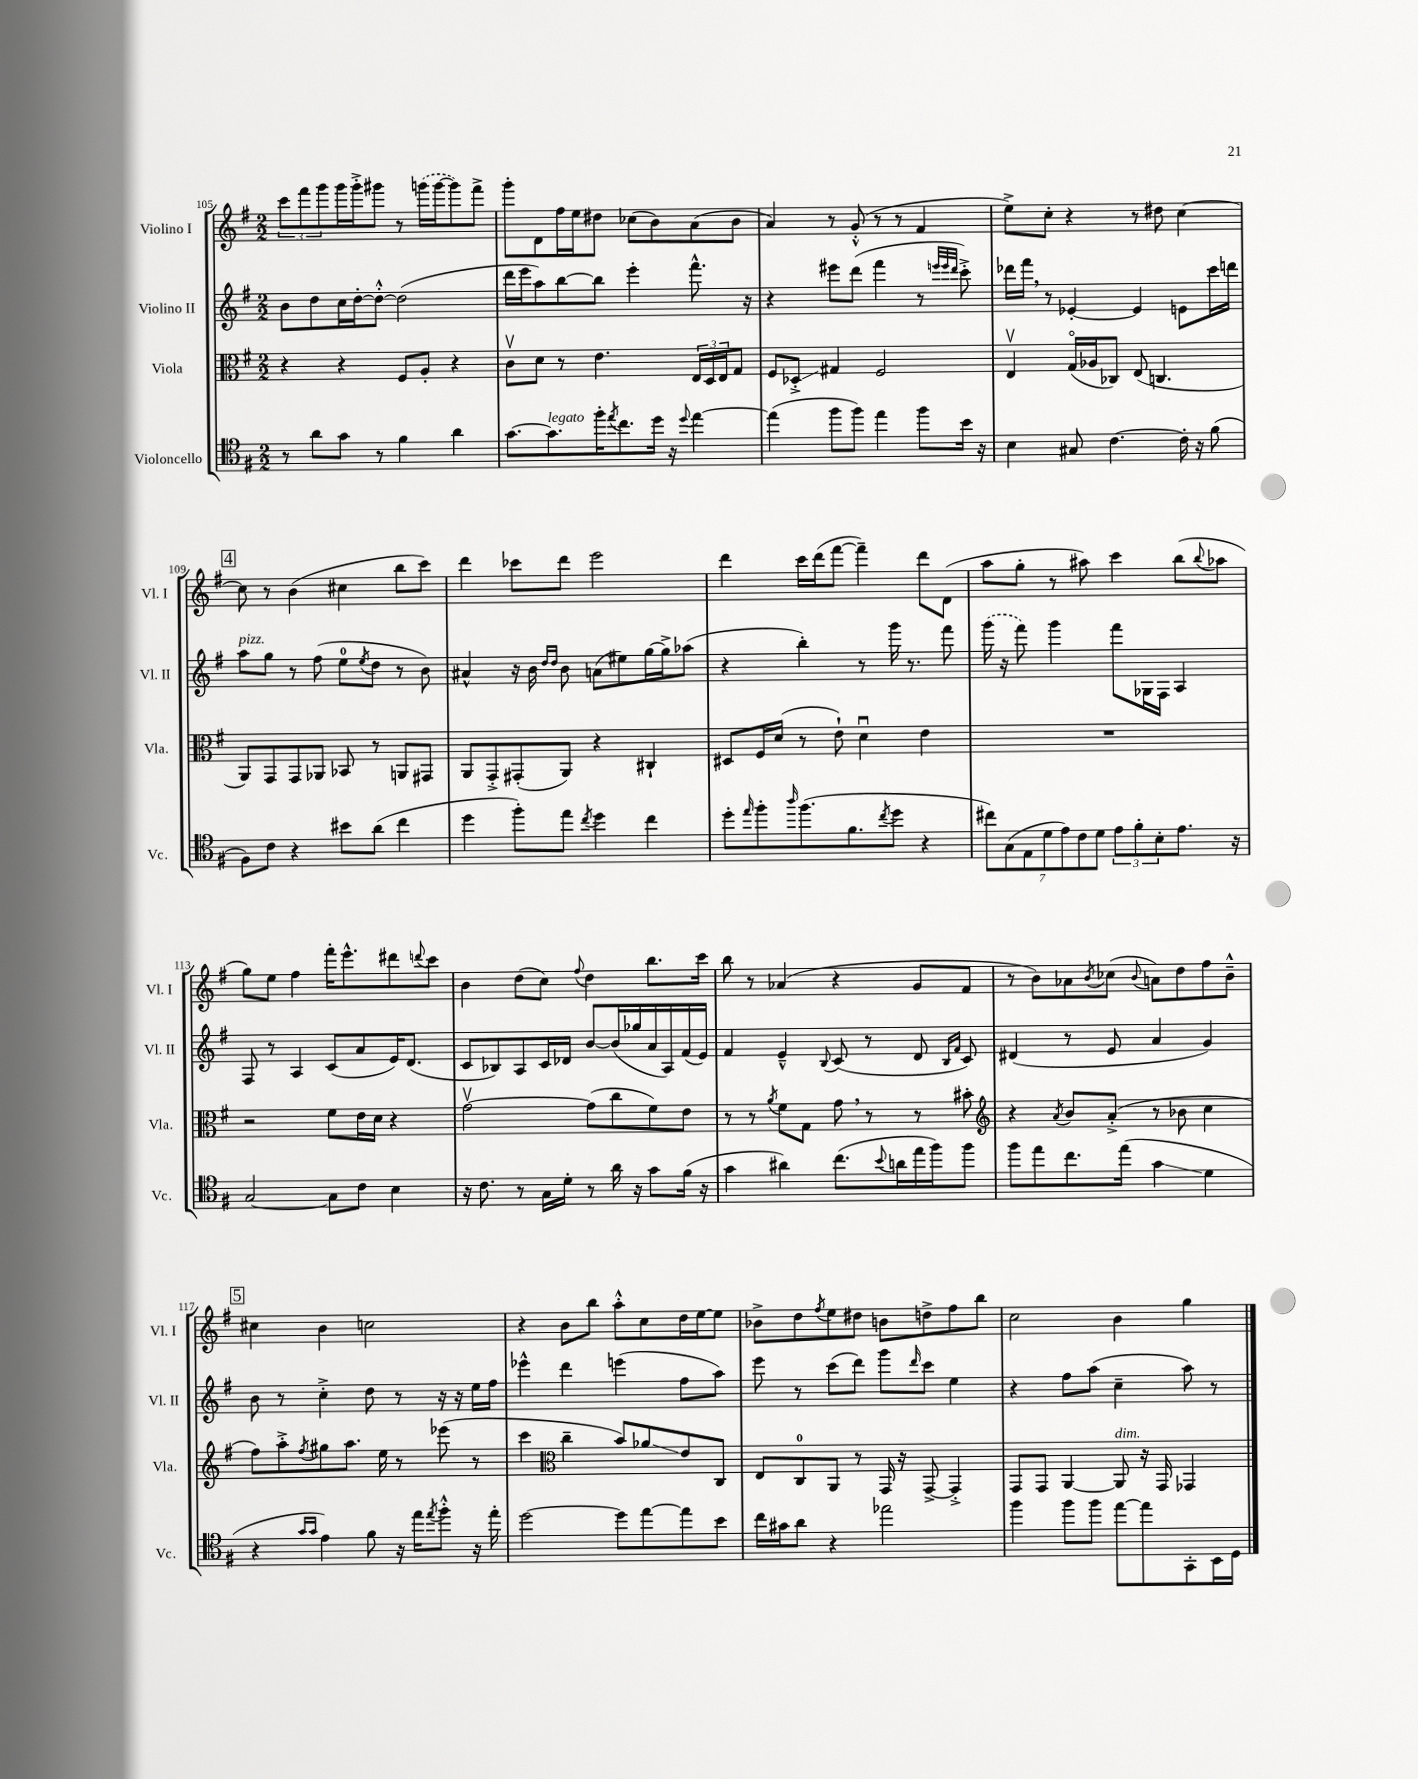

**kern	**kern	**kern	**kern
*staff4	*staff3	*staff2	*staff1
*clefC4	*clefC3	*clefG2	*clefG2
*k[f#]	*k[f#]	*k[f#]	*k[f#]
*M2/2	*M2/2	*M2/2	*M2/2
8r	4r	8b	12ccc
.	.	.	12fff#
8a	.	8dd	.
.	.	.	12ggg
8g	4r	16cc	16ggg
.	.	[16dd'	16ggg'^
8r	.	8dd'^^_	8ggg#
4f#	8F#	(2dd]	8r
.	8A'	.	(16ggg
.	.	.	[16ggg
4a	4r	.	8ggg])
.	.	.	8fff#^
=	=	=	=
[8.g	8cv	16ddd	8ggg'
.	.	16eee	.
.	8d	8aa)	8d
8.g]	.	.	.
.	8r	[8bb	16ff#
.	.	.	16ee
16ff#'	4.e	8bb]	8dd#
8qee	.	.	.
8.cc	.	.	.
.	.	4eee'	(8cc-
16dd	.	.	8b)
16r	.	.	.
8qqdd	.	.	.
[4ee	24E	8.fff#^^	(8a
.	24D	.	.
.	24E	.	.
.	8G	.	8b
.	.	16r	.
=	=	=	=
(4ee]	8F#	4r	4a)
.	8D-'^	.	.
8ff#	4G#	8eee#	8r
8ff#)	.	(8ddd	(8g'^^
4ee	2F#	4fff#	8r
.	.	.	8r
8ff#	.	8r	4f#
.	.	32qqeee	.
.	.	32qqeee	.
.	.	32qqddd	.
16b	.	8ccc'^)	.
16r	.	.	.
=	=	=	=
4B	4Ev	16ddd-	8ee^)
.	.	16fff#	.
.	.	8r	8cc'
8G#	(16Go	[4e-'	4r
.	16A-	.	.
[4.c	8C-)	.	.
.	(8E	4e-]	8r
.	4.C	.	8dd#
16c']	.	8e	[4cc
16r	.	.	.
(8f#	.	16ccc	.
.	.	16ddd	.
=	=	=	=
8F#)	8AA)	8aa	8cc]
8c	8GG	8gg	8r
4r	8GG	8r	(4b
.	8AA-	(8ff#	.
8b#	8BB-	8ee	4cc#
.	.	8qee	.
(8a	8r	8dd	.
4cc	8AA	8r	8bb
.	8GG#	8b)	8ccc)
=	=	=	=
4dd	8AA	4a#^^	4ddd
.	8GG'^	.	.
8ff#')	(8GG#'	16r	8ccc-
.	.	16b	.
.	.	16qqdd	.
.	.	16qqdd	.
8ee	8AA)	8b	8ddd
8qcc	.	.	.
4dd	4r	(8a	2eee
.	.	8ee#)	.
4cc	4C#`	[16gg	.
.	.	16gg^]	.
.	.	(8aa-	.
=	=	=	=
8dd'	8D#	4r	4ddd
16qqee	.	.	.
8ff#'	16F#	.	.
.	(16d	.	.
16qqaa	.	.	.
(8.ff#	8r	4bb')	16ccc
.	.	.	(16ddd
.	8e`)	.	[8fff#
8.f#	.	.	.
.	4du	8r	4fff#~])
8qcc	.	.	.
8dd	.	16ggg	.
.	.	8.r	.
4r	4e	.	8ddd
.	.	8fff#	(8d
=	=	=	=
14cc#)	1r	(16ggg	8aa
.	.	16r	.
(14G	.	.	.
.	.	8fff#)	8gg'
14E	.	.	.
14d	.	.	.
.	.	4ggg	8r
14e)	.	.	.
14c	.	.	.
.	.	.	8aa#)
14d	.	.	.
12e	.	8fff#	4ccc
12f#'	.	.	.
.	.	16G-	.
12B'	.	.	.
.	.	16F#	.
8.e	.	4A	(8bb
.	.	.	8qqbb
.	.	.	8aa-
16r	.	.	.
=	=	=	=
[2G	2r	8F#	8gg)
.	.	8r	8ee
.	.	4A	4ff#
8G]	8f#	(8c	16fff#'
.	.	.	8.eee^^
8c	16e	8a	.
.	16d	.	.
4B	4r	16e)	8ddd#
.	.	(8.d	.
.	.	.	8qqddd
.	.	.	8ccc
=	=	=	=
16r	[2gv	8c	4b
8.c	.	.	.
.	.	8B-)	.
8r	.	8A	(8dd
16G	.	16c	8cc)
16d'	.	16d-	.
.	.	.	8qqff#
8r	(8g]	[8b	4dd
16a	8cc	(16b]	.
16r	.	16gg-	.
8g	8f#)	16a	8.bb
.	.	16A)	.
(16f#	8e	(16f#	.
16r	.	16e)	16ccc
=	=	=	=
4g	8r	4f#	8bb
.	8r	.	8r
.	8qa	.	.
4a#)	8f#	4e~^^	(4a-
.	8G	.	.
.	.	8qqB	.
(8.cc	8g	(8c	4r
.	8r	8r	.
8qqb	.	.	.
16a	.	.	.
16ee	8r	8d	8g
16ff#)	.	.	.
.	.	16qqB	.
.	.	16qqf#	.
8ff#	8b#'	8c)	8f#
=	=	=	=
*	*clefG2	*	*
8ff#	4r	(4d#	8r
8ee	.	.	8b)
.	8qa	.	.
8.cc	8b	8r	8a-
.	.	.	8qb
.	(8a'^	8e	(8cc-
(16ee	.	.	.
.	.	.	8qqb
4g	8r	4a	8a)
.	8b-	.	8dd
4d	4cc	4g)	8ff#
.	.	.	8b~^^
=	=	=	=
4r	8ff#)	8b	4cc#
.	8aa'^	8r	.
16qqg	.	.	.
16qqg	8qff#	.	.
4e)	8gg#	4cc'^	4b
.	8.aa	.	.
8f#	.	8dd	2cc
.	16ee	.	.
16r	8r	8r	.
16ee	.	.	.
8qee	.	.	.
8ff#'^^	(8eee-	16r	.
.	.	16r	.
16r	8r	16ee	.
16ee'	.	16ff#	.
=	=	=	=
[2dd	4ccc	4eee-^^	4r
*	*clefC3	*	*
.	4cc~	4ddd	8b
.	.	.	8bb
8dd]	8b)	(4eee	8aa'^^
[8ee	8a-	.	8cc
8ee]	8e	8ff#	16dd
.	.	.	[16ee
8b	8C	8aa)	8ee]
=	=	=	=
16cc	8E	8eee	8b-^
16g#	.	.	.
8a	8C	8r	8dd
.	.	.	8qff#
4r	8AA	(8ccc	8ee
.	8r	8ddd)	8dd#
2ee-	16GG	8ggg	8b
.	16r	.	.
.	.	16qqddd	.
.	[8GG^	8ccc	8dd^
.	4GG'^]	4ee	8ff#
.	.	.	8bb
=	=	=	=
4ff#	8GG	4r	2cc
.	8GG	.	.
8ff#	[4AA	8ff#	.
8ff#	.	(8aa	.
[8ee	8AA]	4cc~	4b
8ee]	16r	.	.
.	16GG	.	.
8GG'	4GG-	8aa)	4gg
16BB	.	8r	.
16D	.	.	.
==	==	==	==
*-	*-	*-	*-
